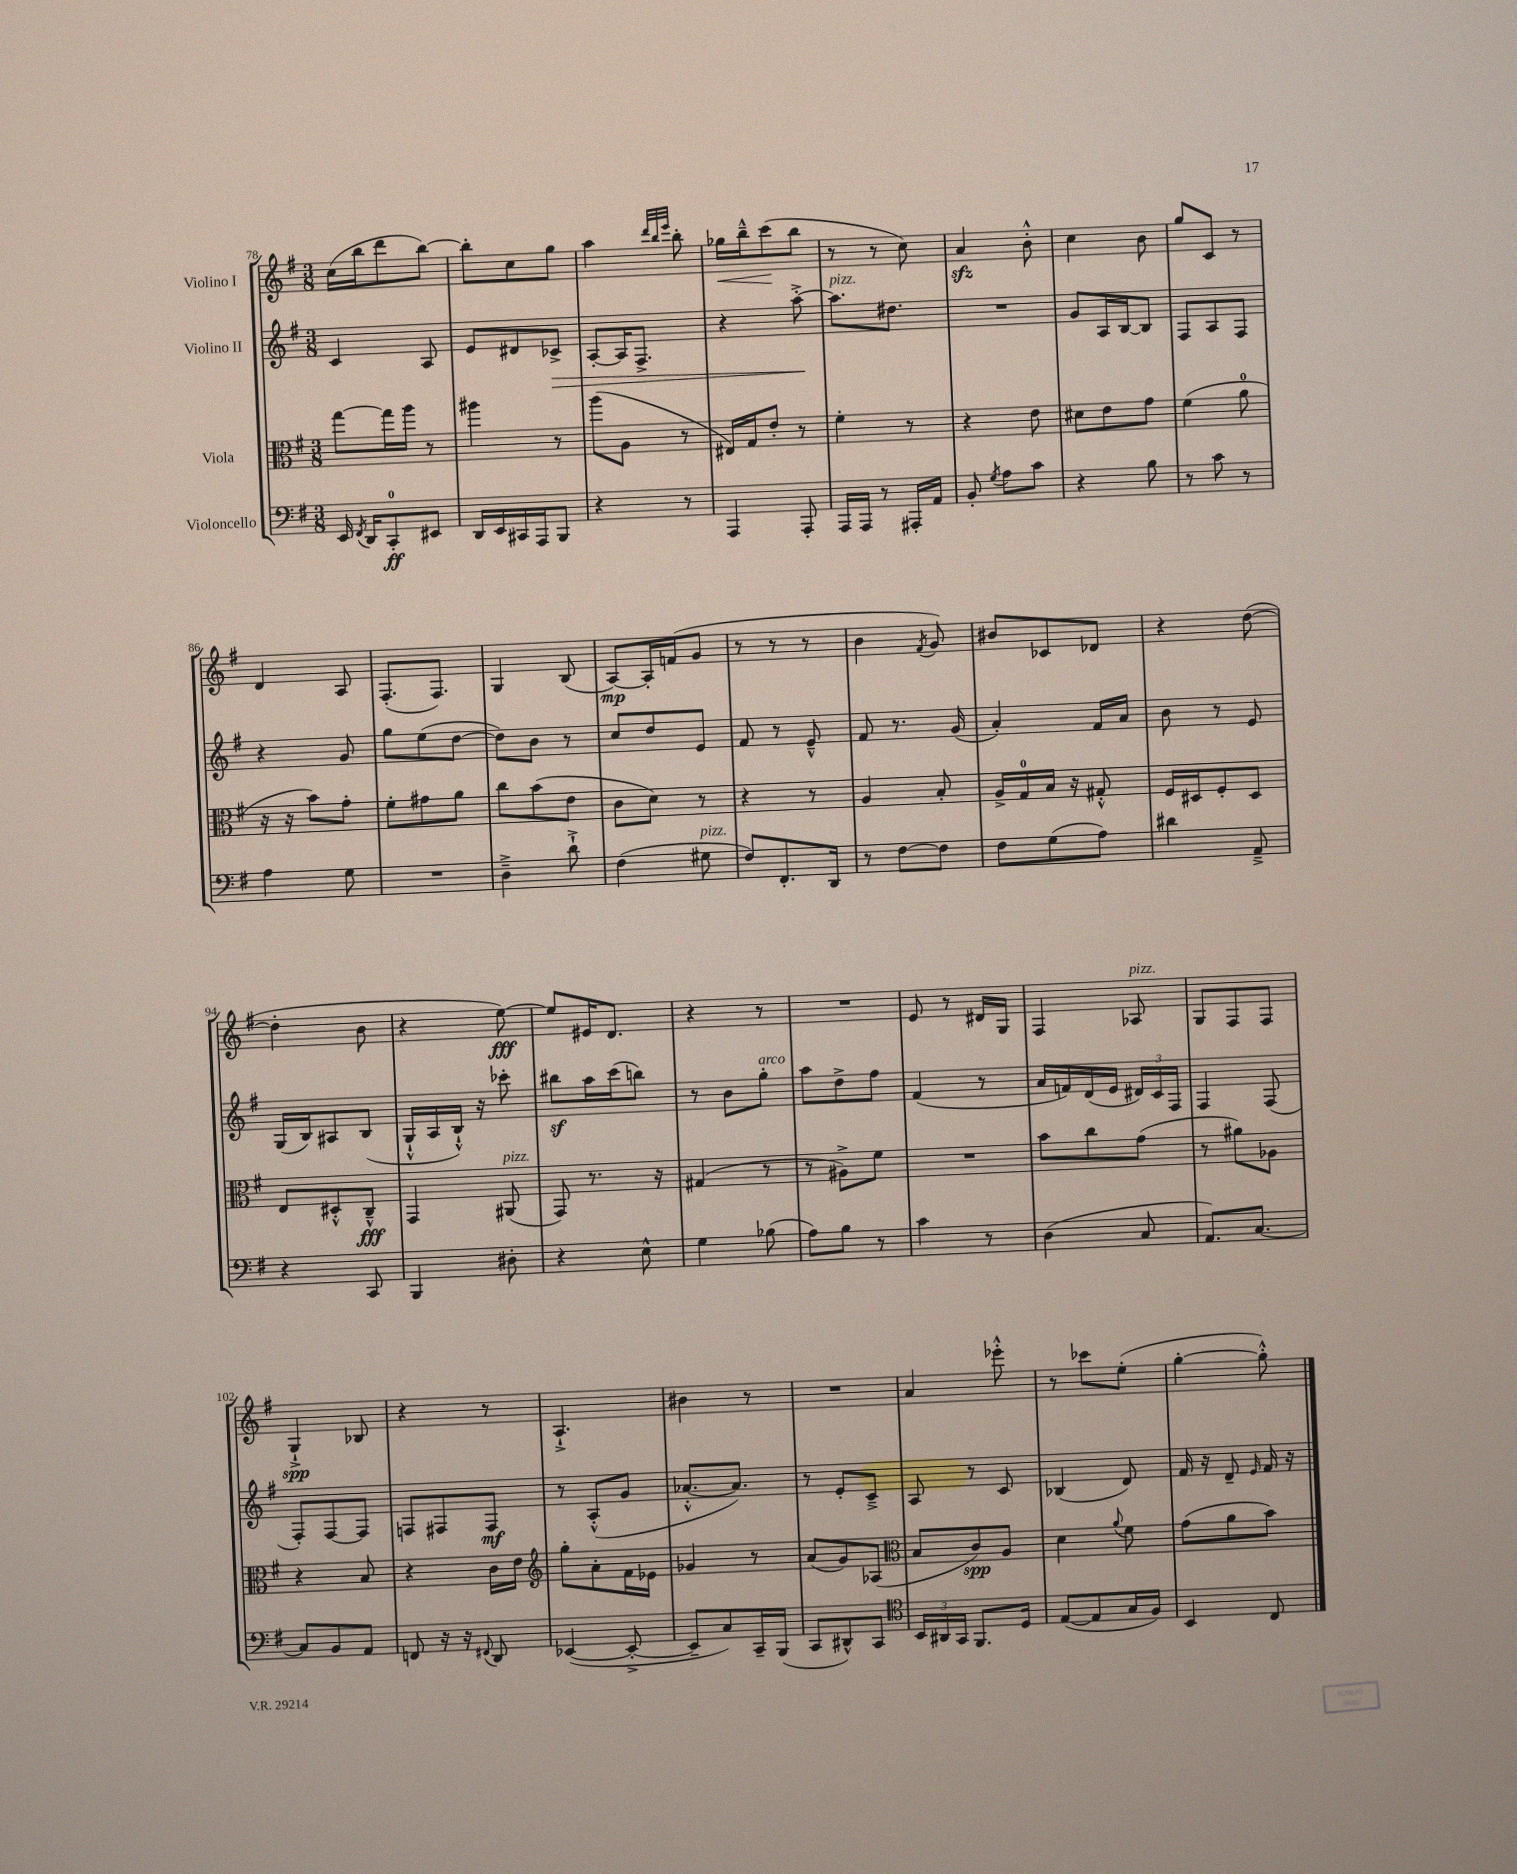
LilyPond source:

<<
\new StaffGroup <<
\new Staff = "s0" \with { instrumentName = "Violino I" } {
    \clef treble \key g \major \numericTimeSignature \time 3/8
    \autoBeamOff c''16[( b''16 d'''8 b''8]~) |
    b''8[-. c''8 g''8] |
    a''4 \grace { d'''32[ b''32 e'''32] } b''8-. |
    ges''16[\< b''16---^ c'''8\!( b''8] |
    r8 r8 c''8) |
    a'4\sfz b'8-.-^ |
    c''4 b'8 |
    g''8[ c'8] r8 |
    d'4 a8 |
    fis8.[-.( fis8.]) |
    g4 b8( |
    a8[~\mp) a16-. f'16( g'8] |
    r8 r8 r8 |
    b'4 \acciaccatura { fis'8 } g'8) |
    bis'8[ ces'8 des'8] |
    r4 d''8~( |
    d''4-. b'8 |
    r4 e''8~\fff) |
    e''8[ eis'16 d'8.] |
    r4 r8 |
    R4. |
    e'8 r8 dis'16[ g16] |
    fis4 aes8^\markup { \italic "pizz." } |
    g8[ fis8 fis8] |
    g4-!->\spp bes8 |
    r4 r8 |
    a4.-!-> |
    bis'4 r8 |
    R4. |
    a'4 ees'''8-.-^ |
    r8 ces'''8[ e''8]-.( |
    g''4~-. g''8-.-^) \bar "|." |
}
\new Staff = "s1" \with { instrumentName = "Violino II" } {
    \clef treble \key g \major \numericTimeSignature \time 3/8
    \autoBeamOff c'4 a8 |
    e'8[ dis'8 ces'8]->\> |
    a8[~-. a16 fis8.]-> |
    r4 a''8~-.->\! |
    a''8.[^\markup { \italic "pizz." } dis''8.] |
    R4. |
    g'8[ a16 b16~ b8] |
    fis8[ a8 fis8] |
    r4 g'8 |
    g''8[ e''8( d''8]~ |
    d''8[) b'8] r8 |
    c''8[ d''8 e'8] |
    fis'8 r8 e'8---^ |
    fis'8 r8. g'16( |
    a'4-.) fis'16[ a'16] |
    b'8 r8 e'8 |
    g16[( b16) ais8 b8]( |
    g16[-!-^ a16 b16]-!-^) r16 ces'''8-. |
    bis''8[\sf a''16 c'''16( b''8]) |
    r8 b'8[ g''8]-.^\markup { \italic "arco" } |
    a''8[ d''8-> fis''8] |
    fis'4( r8 |
    a'16[ f'16) d'16( e'16] \tuplet 3/2 { dis'16[) c'16 fis16] } |
    fis4 fis8( |
    fis8[-.) fis8~ fis8] |
    f8[ fis8 fis8]\mf |
    r8 a8[-.-^( g'8] |
    aes'8.[~-.-^ aes'8.]) |
    r8 e'8[-. c'8]---> |
    a8 r8 c'8 |
    bes4( d'8) |
    fis'16 r16 d'8-- \grace { e'16 } fis'16 r16 \bar "|." |
}
\new Staff = "s2" \with { instrumentName = "Viola" } {
    \clef alto \key g \major \numericTimeSignature \time 3/8
    \autoBeamOff g''8[~ g''16 a''16] r8 |
    ais''4 r8 |
    a''8[( a8] r8 |
    eis16[) g16 e'8]-. r8 |
    fis'4-. r8 |
    r4 e'8 |
    dis'8[ e'8 g'8] |
    fis'4( a'8-0 |
    r16 r16 b'8[) g'8]-. |
    fis'8[-. gis'8 a'8] |
    c''8[ b'8( e'8] |
    c'8[ d'8]) r8 |
    r4 r8 |
    a4 b8-. |
    a16[-> g16-0 b16] r16 gis8-.-^ |
    fis16[ dis16 fis8-. dis8] |
    e8[ dis8-.-^ c8]---^\fff |
    g,4 ais,8^\markup { \italic "pizz." }( |
    g,8) r8. r16 |
    gis4( r8 |
    r8 ais8[->) fis'8] |
    R4. |
    b'8[ c''8 g'8]( |
    r8 ais'8[) aes8] |
    r4 b8 |
    r4 c'16[ e'16] |
    \clef treble g''8[-. a'8-. fis'16 ees'16] |
    ges'4 r8 |
    a'8[( g'8) aes8]( |
    \clef alto b8[ c'8\spp) a8] |
    d'4 \appoggiatura { a'8 } fis'8 |
    g'8[( a'8 b'8]) \bar "|." |
}
\new Staff = "s3" \with { instrumentName = "Violoncello" } {
    \clef bass \key g \major \numericTimeSignature \time 3/8
    \autoBeamOff e,16 \acciaccatura { fis,8 } d,16[ c,8-0-.\ff eis,8] |
    d,16[ e,16 cis,16 a,,16 b,,8] |
    r4 r8 |
    a,,4 a,,8-. |
    a,,16[ a,,16] r8 ais,,16[-. a,16] |
    b,8-. \acciaccatura { g8 } a8[ c'8] |
    r4 b8 |
    r8 c'8 r8 |
    a4 g8 |
    R4. |
    d4---> d'8-!-> |
    fis4( gis8^\markup { \italic "pizz." } |
    fis8[) fis,8.-. d,16] |
    r8 fis8[~ fis8] |
    fis8[ g8( a8]) |
    dis'4 a,8---> |
    r4 c,8 |
    b,,4 dis8-. |
    r4 e8-^ |
    g4 bes8( |
    a8[) b8] r8 |
    c'4 r8 |
    d4( c8 |
    a,8.[) c8.]~ |
    c8[ b,8 a,8] |
    f,8 r16 r16 \appoggiatura { fis,8 } d,8 |
    ees,4~( ees,8~-.-> |
    ees,8[-- c8) c,16-- b,,16]( |
    c,8[ dis,8-^) c,8] |
    \clef tenor \tuplet 3/2 { b,16[ ais,16 g,16] } fis,8.[ d16] |
    e8[~( e8 g16 fis16]) |
    b,4 c8 \bar "|." |
}
>>
>>
\layout { \context { \Score currentBarNumber = #78 } }
